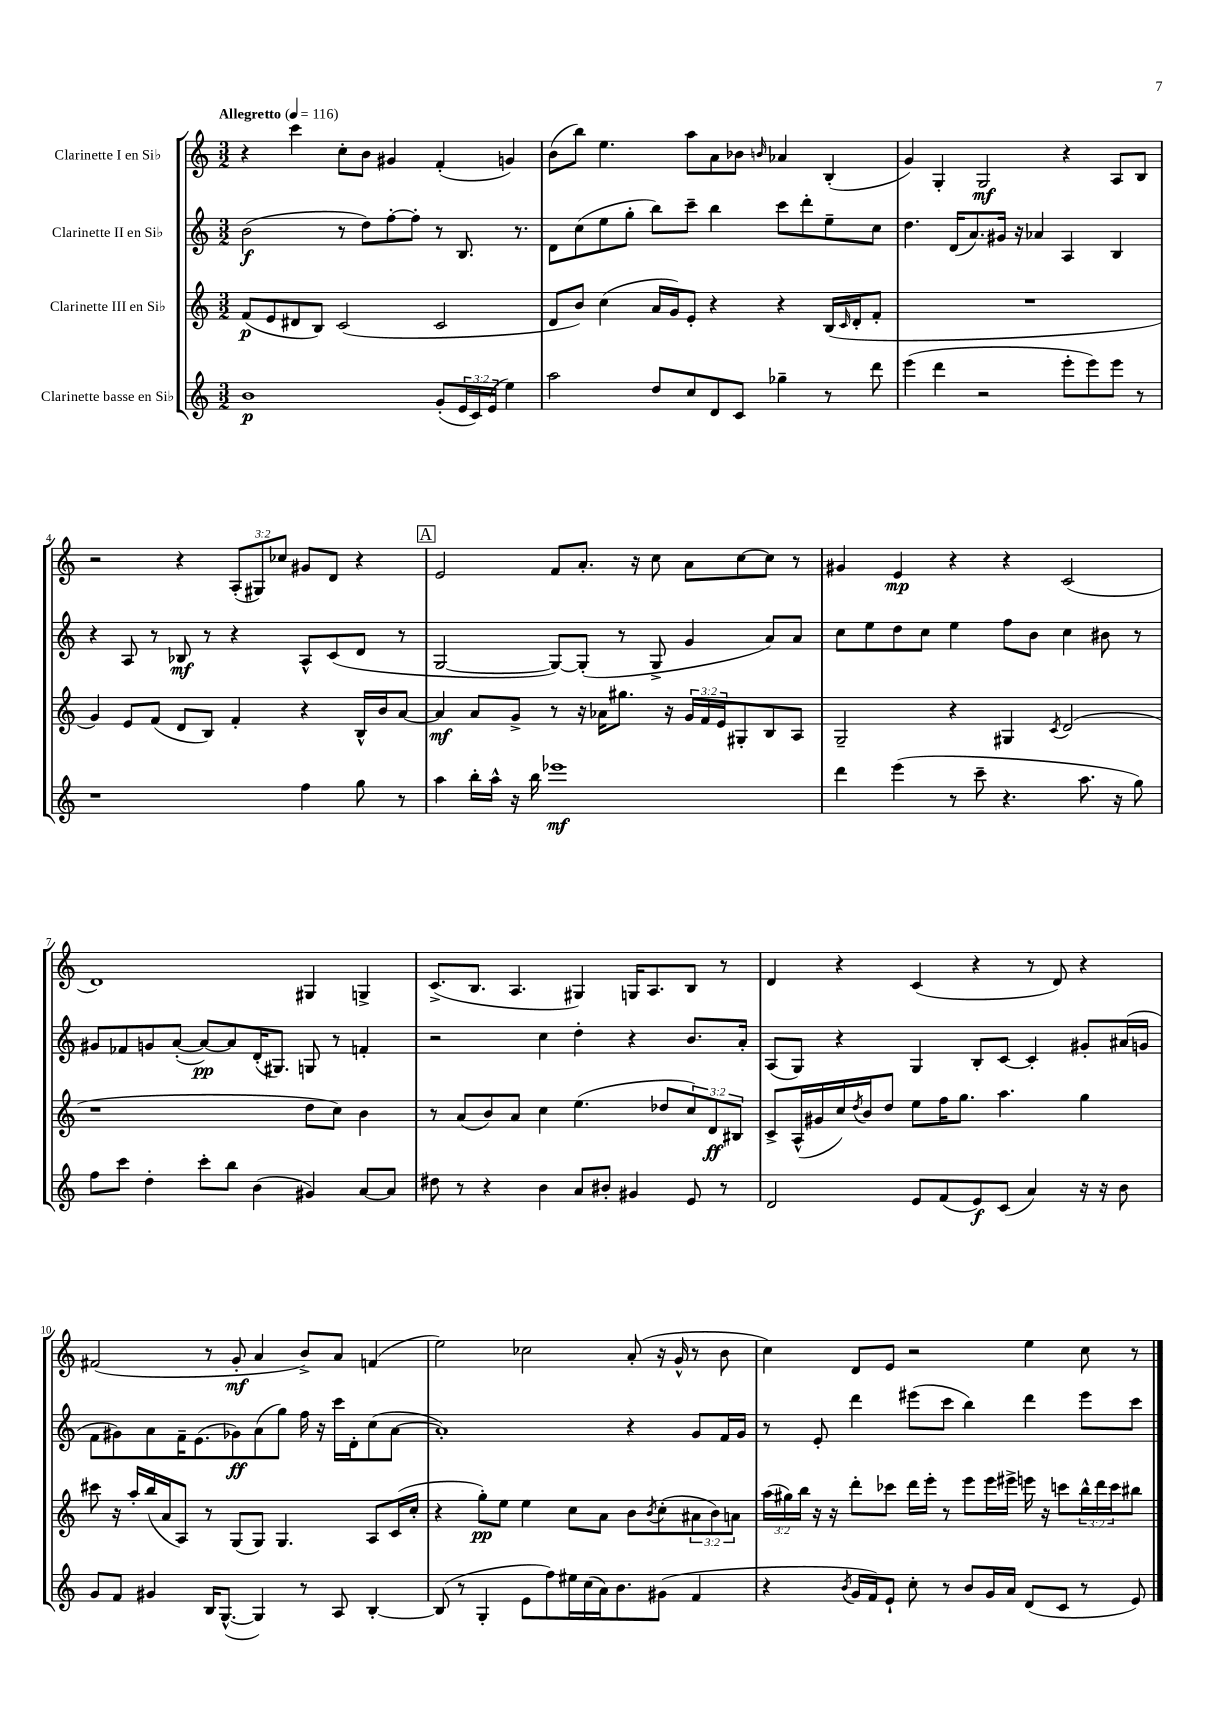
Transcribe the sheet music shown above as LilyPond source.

<<
\new StaffGroup <<
\new Staff = "s0" \with { instrumentName = "Clarinette I en Sib" } {
    \clef treble \key c \major \numericTimeSignature \time 3/2 \override Staff.TupletNumber.text = #tuplet-number::calc-fraction-text \tempo "Allegretto" 4 = 116
    r4 c'''4 c''8-. b'8 gis'4 f'4-.( g'4) |
    b'8( b''8) e''4. a''8 a'8 bes'8 \grace { b'16 } aes'4 b4-.( |
    g'4) g4-. g2\mf r4 a8 b8 |
    r2 r4 \tuplet 3/2 { a8-.( gis8) ces''8 } gis'8 d'8 r4 |
    \mark \markup { \box "A" } e'2 f'8 a'8.-. r16 c''8 a'8 c''8~ c''8 r8 |
    gis'4 e'4\mp r4 r4 c'2( |
    d'1) gis4 g4-> |
    c'8.->( b8. a4. gis4) g16 a8. b8 r8 |
    d'4 r4 c'4( r4 r8 d'8) r4 |
    fis'2( r8 g'8-.\mf a'4 b'8->) a'8 f'4( |
    e''2) ces''2 a'8-.( r16 g'16-^ r8 b'8 |
    c''4) d'8 e'8 r2 e''4 c''8 r8 \bar "|." |
}
\new Staff = "s1" \with { instrumentName = "Clarinette II en Sib" } {
    \clef treble \key c \major \numericTimeSignature \time 3/2
    b'2\f( r8 d''8) f''8~-. f''8-. r8 b8. r8. |
    d'8 c''8( e''8 g''8-. b''8) c'''8-- b''4 c'''8 d'''8-. e''8-- c''8 |
    d''4. d'16( a'8.) gis'16 r16 aes'4 a4 b4 |
    r4 a8 r8 bes8\mf r8 r4 a8-^ c'8( d'8 r8 |
    \mark \markup { \box "A" } g2~ g8~) g8-.( r8 g8-> g'4 a'8) a'8 |
    c''8 e''8 d''8 c''8 e''4 f''8 b'8 c''4 bis'8 r8 |
    gis'8 fes'8 g'8 a'8~-.( a'8~\pp) a'8 d'16-.( gis8.) g8 r8 f'4-. |
    r2 c''4 d''4-. r4 b'8. a'16-. |
    a8( g8) r4 g4 b8-. c'8~ c'4-. gis'8-. ais'16( g'16 |
    f'8 gis'8) a'8 f'16-- e'8.( ges'8\ff) a'8( g''8) f''16 r16 c'''16 d'16-. c''8( a'8~ |
    a'1-.) r4 g'8 f'16 g'16 |
    r8 e'8-. d'''4 eis'''8( c'''8 b''4) d'''4 eis'''8 c'''8 \bar "|." |
}
\new Staff = "s2" \with { instrumentName = "Clarinette III en Sib" } {
    \clef treble \key c \major \numericTimeSignature \time 3/2 \override Staff.TupletNumber.text = #tuplet-number::calc-fraction-text
    f'8\p( e'8 dis'8 b8) c'2( c'2 |
    d'8 b'8) c''4( a'16 g'16) e'8-. r4 r4 b16( \grace { c'16 } d'16-. f'8-. |
    R1. |
    g'4) e'8 f'8( d'8 b8) f'4-. r4 b16-^ b'16 a'8~ |
    \mark \markup { \box "A" } a'4\mf a'8 g'8-> r8 r16 aes'16 gis''8. r16 \tuplet 3/2 { g'16 f'16 e'16 } gis8-. b8 a8 |
    g2-- r4 gis4 \acciaccatura { c'8 } d'2( |
    r1 d''8 c''8) b'4 |
    r8 a'8( b'8) a'8 c''4 e''4.( des''8 \tuplet 3/2 { c''8) d'8\ff bis8 } |
    c'8-> a16-^( gis'16 c''16) \acciaccatura { d''8 } b'16 d''8 e''8 f''16 g''8. a''4. g''4 |
    cis'''8 r16 a''16-. b''16( a'16 a8) r8 g8( g8) g4. a8 c'16( c''16-. |
    r4 g''8-.\pp) e''8 e''4 c''8 a'8 b'8 \acciaccatura { b'8 } c''8-.( \tuplet 3/2 { ais'8 b'8) a'8 } |
    \tuplet 3/2 { a''16( gis''16) b''16 } r16 r16 d'''8-. ces'''8 d'''16 e'''16-. r8 e'''8 e'''16 eis'''16-> e'''16 r16 c'''8 \tuplet 3/2 { b''16-^ d'''16 c'''16 } bis''8 \bar "|." |
}
\new Staff = "s3" \with { instrumentName = "Clarinette basse en Sib" } {
    \clef treble \key c \major \numericTimeSignature \time 3/2 \override Staff.TupletNumber.text = #tuplet-number::calc-fraction-text
    b'1\p g'8-.( \tuplet 3/2 { e'16 c'16) e'16( } e''4) |
    a''2 d''8 c''8 d'8 c'8 ges''4-- r8 d'''8 |
    e'''4( d'''4 r2 e'''8-. e'''8) e'''8 r8 |
    r1 f''4 g''8 r8 |
    \mark \markup { \box "A" } a''4 b''16-. a''16-^ r16 b''16 ees'''1\mf |
    d'''4 e'''4( r8 c'''8-- r4. a''8. r16 g''8) |
    f''8 c'''8 d''4-. c'''8-. b''8 b'4( gis'4) a'8~ a'8 |
    dis''8 r8 r4 b'4 a'8 bis'8-. gis'4 e'8 r8 |
    d'2 e'8 f'8( e'8\f) c'8( a'4) r16 r16 b'8 |
    g'8 f'8 gis'4 b16 g8.~-^( g4) r8 a8 b4~-. |
    b8( r8 g4-. e'8 f''8) eis''16 c''16( a'16) b'8. gis'8( f'4 |
    r4 \acciaccatura { b'8 } g'16 f'16) e'8-! c''8-. r8 b'8 g'16 a'16 d'8( c'8 r8 e'8) \bar "|." |
}
>>
>>
